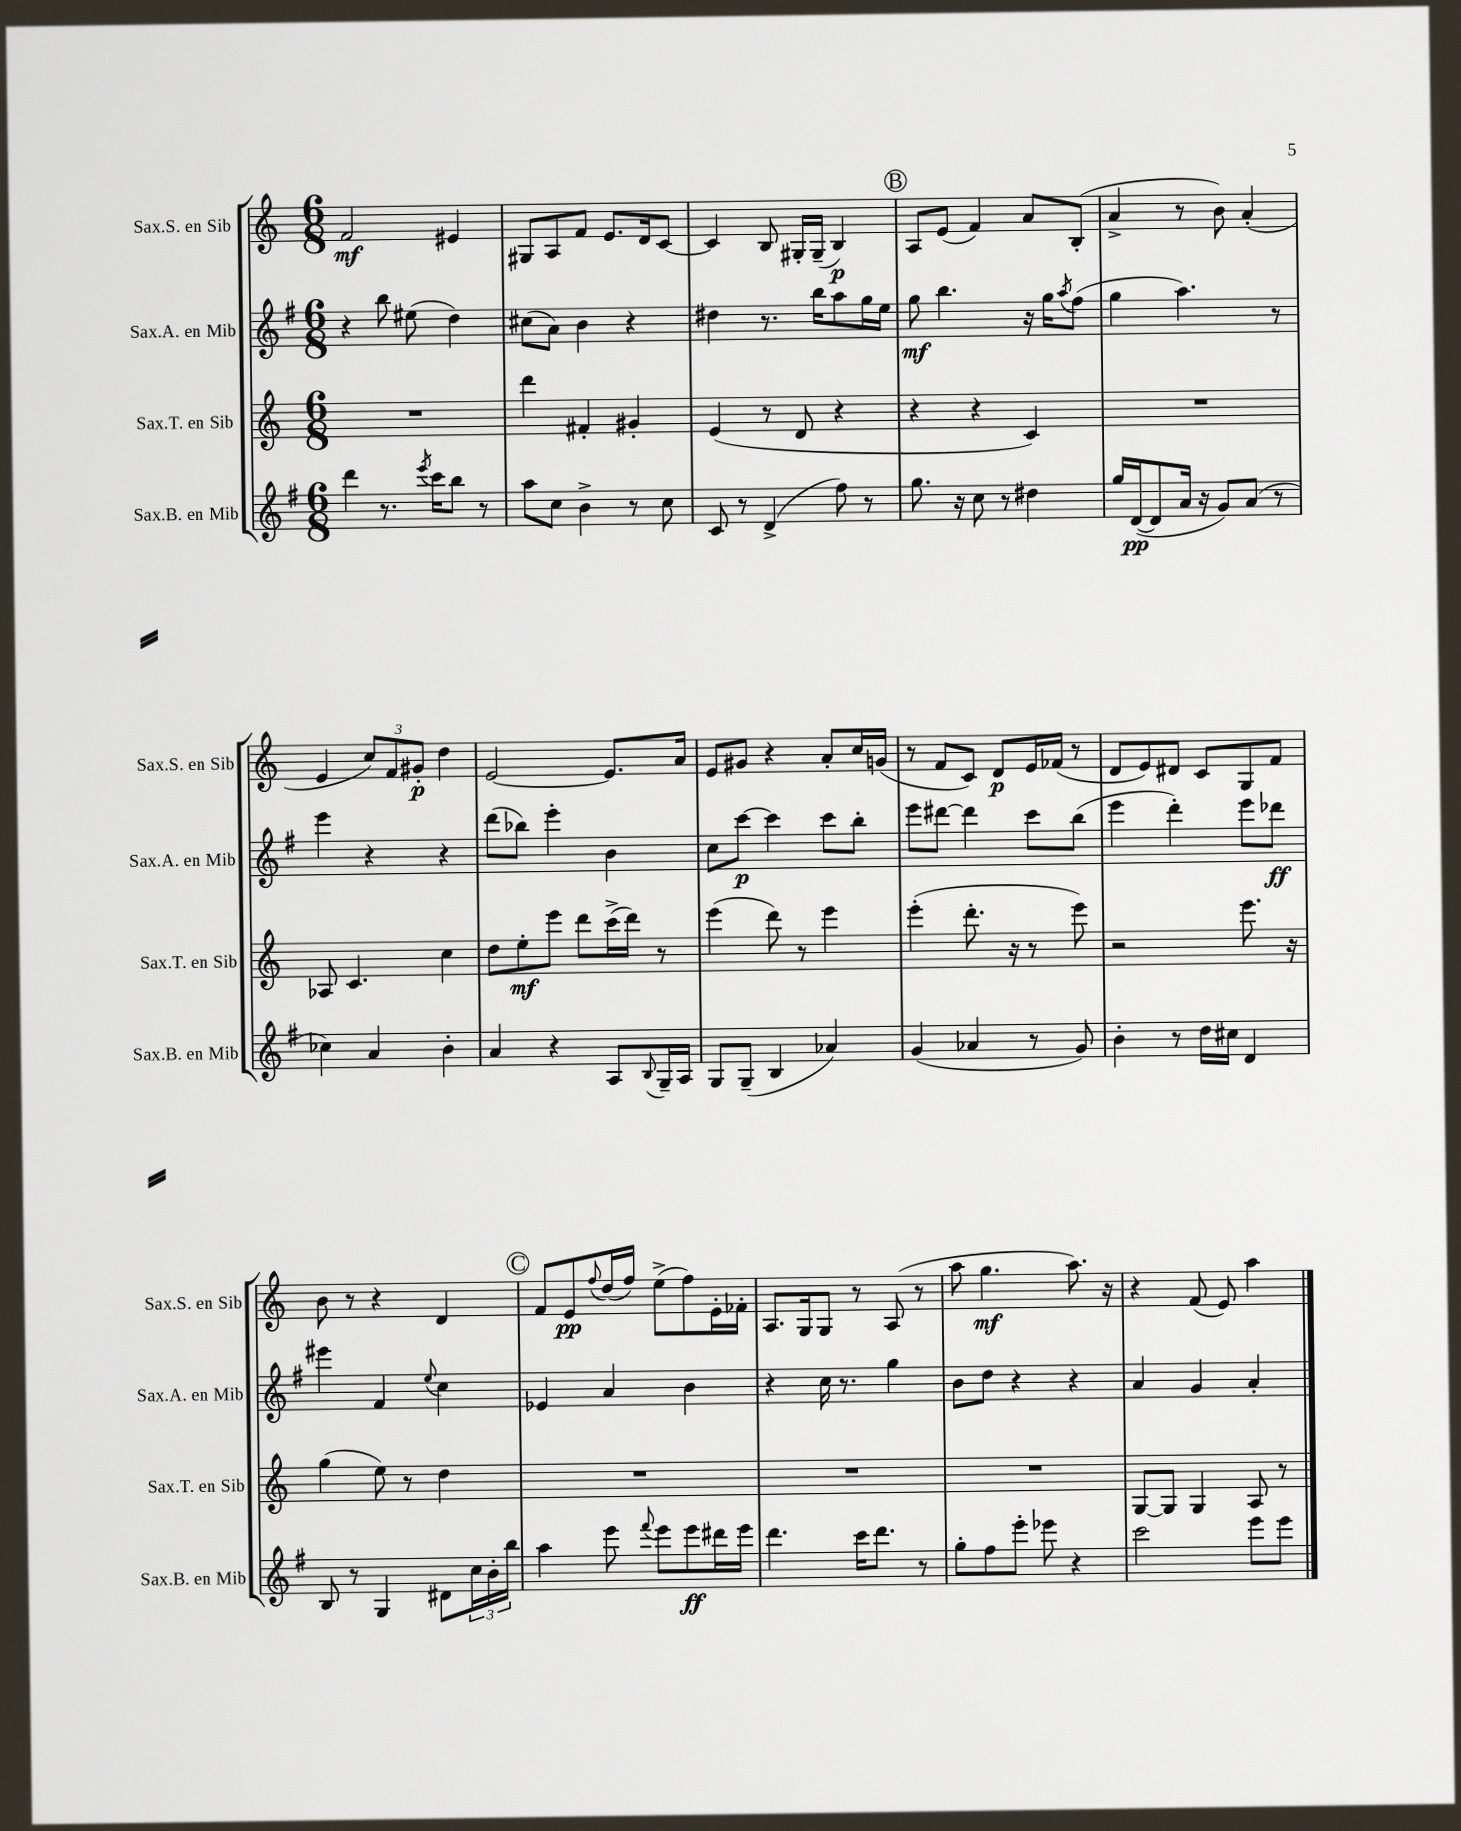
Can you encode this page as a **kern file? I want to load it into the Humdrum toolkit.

**kern	**kern	**kern	**kern
*staff4	*staff3	*staff2	*staff1
*clefG2	*clefG2	*clefG2	*clefG2
*k[f#]	*k[]	*k[f#]	*k[]
*M6/8	*M6/8	*M6/8	*M6/8
4ddd	2.r	4r	2f
8.r	.	8bb	.
.	.	(8ee#	.
8qeee	.	.	.
16ccc	.	.	.
8bb	.	4dd)	4e#
8r	.	.	.
=	=	=	=
8aa	4ddd	(8cc#	8G#
8cc	.	8a)	8A
4b^	4f#'	4b	8f
.	.	.	8.e
8r	4g#'	4r	.
.	.	.	16d
8cc	.	.	[8c
=	=	=	=
8c	(4e	4dd#	4c]
8r	.	.	.
(4d^	8r	8.r	8B
.	8d	.	16G#'
.	.	16bb	(16G#~
8ff#)	4r	8aa	4B)
8r	.	16gg	.
.	.	16ee	.
=	=	=	=
8.gg	4r	8gg	8A
.	.	4.bb	(8e
16r	.	.	.
8cc	4r	.	4f)
8r	.	.	.
4dd#	4c)	16r	8a
.	.	16gg	.
.	.	8qaa	.
.	.	(8ff#	(8B'
=	=	=	=
16gg	2.r	4gg	4a^
([16d	.	.	.
8d]	.	.	.
16a	.	4.aa)	8r
16r	.	.	.
8g)	.	.	8b)
(8a	.	.	(4a'
8r	.	8r	.
=	=	=	=
4cc-)	8A-	4eee	4e
.	4.c	.	.
4a	.	4r	12cc)
.	.	.	12f
.	.	.	12g#'
4b'	4cc	4r	4dd
=	=	=	=
4a	8dd	(8ddd	[2e
.	8ee'	8bb-)	.
4r	8eee	4eee'	.
.	8ddd	.	.
8A	(16ccc^	4b	8.e]
.	16ddd)	.	.
8qqB	.	.	.
16G~	8r	.	.
16A	.	.	16a
=	=	=	=
8G	(4eee	8cc	8e
(8G~	.	[8ccc	8g#
4B	8ddd)	4ccc]	4r
.	8r	.	.
4a-)	4eee	8ccc	8a'
.	.	8bb'	16cc
.	.	.	(16g
=	=	=	=
(4g	(4eee'	8eee	8r
.	.	[8ddd#	8f
4a-	8.ddd'	4ddd#]	8c)
.	.	.	8d
.	16r	.	.
8r	8r	8ccc	16e
.	.	.	(16f-
8g)	8eee)	(8bb	8r
=	=	=	=
4b'	2r	4eee	8d
.	.	.	8e)
8r	.	4ddd')	8d#
16dd	.	.	8c
16cc#	.	.	.
4d	8.eee	8eee	8G
.	.	8ddd-	8f
.	16r	.	.
=	=	=	=
8B	(4gg	4eee#	8b
8r	.	.	8r
4G	8ee)	4f#	4r
.	8r	.	.
.	.	8qqee	.
8d#	4dd	4cc	4d
24cc	.	.	.
24b'	.	.	.
24bb	.	.	.
=	=	=	=
4aa	2.r	4e-	8f
.	.	.	8e
.	.	.	8qqff
8eee	.	4a	(16dd
.	.	.	16ff)
8qqfff#	.	.	.
8eee	.	.	(8ee^
8eee	.	4b	8ff)
16ddd#	.	.	16e'
16eee	.	.	16f-'
=	=	=	=
4.ddd	2.r	4r	8.A
.	.	.	16G
.	.	16cc	8G
.	.	8.r	.
16ccc	.	.	8r
8.ddd	.	.	.
.	.	4gg	(8A
8r	.	.	8r
=	=	=	=
8gg'	2.r	8b	8aa
8ff#	.	8dd	4.gg
8eee'	.	4r	.
8eee-	.	.	.
4r	.	4r	8.aa)
.	.	.	16r
=	=	=	=
2ccc	[8G	4a	4r
.	8G]	.	.
.	4G	4g	(8f
.	.	.	8e)
8eee	8A	4a'	4aa
8eee	8r	.	.
==	==	==	==
*-	*-	*-	*-
